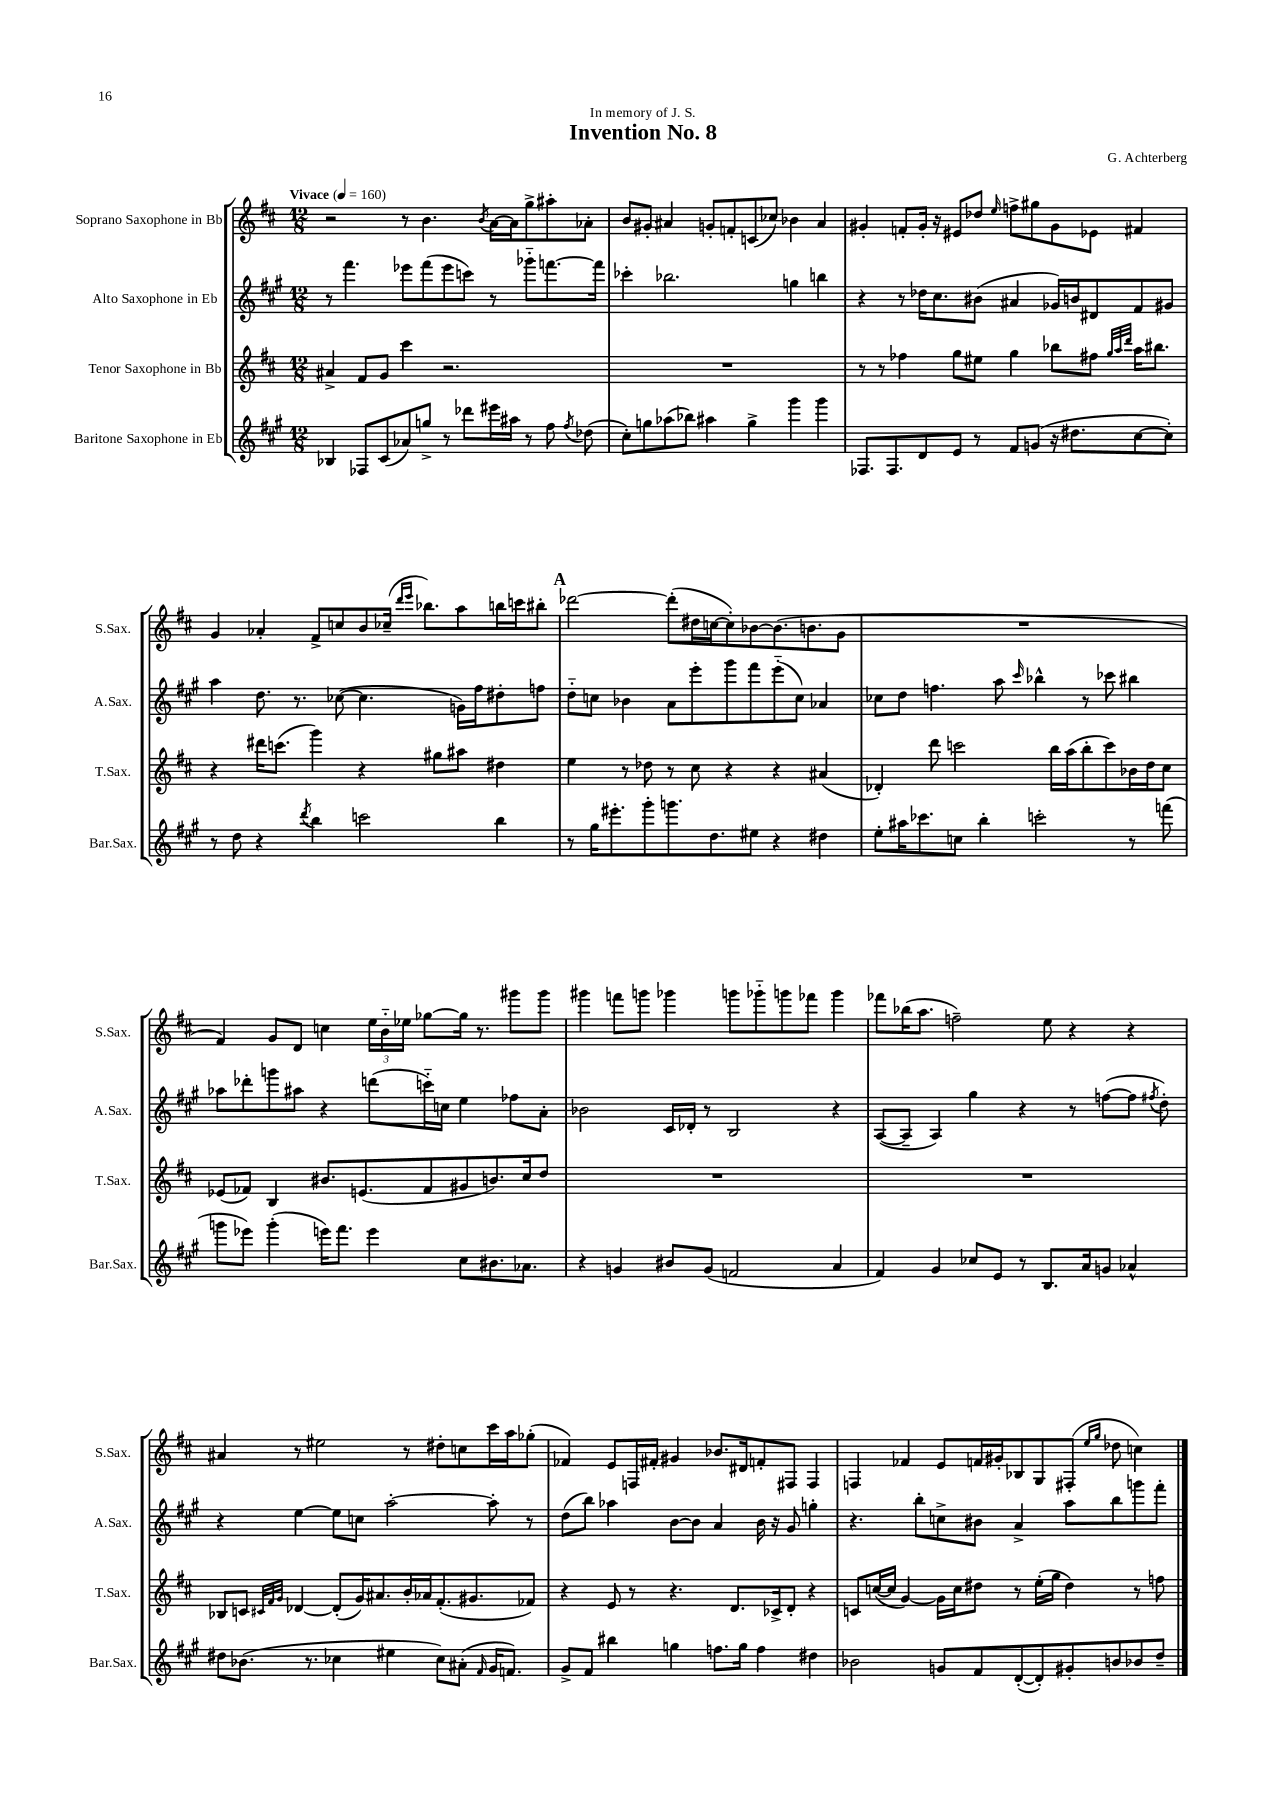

**kern	**kern	**kern	**kern
*staff4	*staff3	*staff2	*staff1
*clefG2	*clefG2	*clefG2	*clefG2
*k[f#c#g#]	*k[f#c#]	*k[f#c#g#]	*k[f#c#]
*M12/8	*M12/8	*M12/8	*M12/8
*MM160	*MM160	*MM160	*MM160
4B-	4a#^	8r	2r
.	.	4.fff#	.
8F-	8f#	.	.
(8c#	8g	.	.
8a-)	4ccc#	8eee-	8r
8gg^	.	(8fff#	4.b
8r	2.r	8eee-	.
8ddd-	.	8ccc)	.
.	.	.	8qb
16eee#	.	8r	[16a
16aa#	.	.	16a]
8r	.	8ggg-'~	8gg^
8ff#	.	[8.fff	8aa#'
8qff#	.	.	.
(8dd-	.	.	8a-'
.	.	16fff]	.
=	=	=	=
8cc#')	1.r	4ccc-'	8b
8gg	.	.	8g#'
(8aa-	.	2.bb-	4a#
8bb-)	.	.	.
4aa#	.	.	8g'
.	.	.	8f'
4gg^	.	.	(8c
.	.	.	8cc-)
4ggg#	.	4gg	4b-
4ggg#	.	4bb	4a#
=	=	=	=
8.F-	8r	4r	4g#'
.	8r	.	.
8.F-	.	.	.
.	4ff-	8r	8f'
8d	.	16dd-	16g#'
.	.	8.cc#	16r
8e	8gg	.	8e#
8r	8ee#	(8b#	8dd-
.	.	.	16qqee
8f#	4gg	4a#	8ff^
(8g	.	.	8gg#
16r	8bb-	16g-)	8g#
8.dd#	.	16b	.
.	8ff#	8d#	8e-
.	32qqgg	.	.
.	32qqaa	.	.
.	32qqddd	.	.
[8cc#	16aa	8f#	4f#
.	8.bb#	.	.
8cc#'])	.	8g#	.
=	=	=	=
8r	4r	4aa	4g
8dd	.	.	.
4r	16ddd#	8.dd	4a-'
.	(8.ccc	.	.
.	.	8.r	.
8qddd	.	.	.
4bb	4ggg)	.	8f#^
.	.	([8cc-	8cc
2ccc	4r	4.cc-]	8b
.	.	.	(16cc-~
.	.	.	16qqddd
.	.	.	16qqeee
.	.	.	8.bb-)
.	8gg#	.	.
.	8aa#	16g)	8aa
.	.	16ff#	.
4bb	4dd#	8dd#'	16bb
.	.	.	16ccc
.	.	8ff	8bb#'
=	=	=	=
8r	4ee	8dd'~	[2ddd-
16gg#	.	8cc	.
8.eee#'	.	.	.
.	8r	4b-	.
8ggg#'	8dd-	.	.
8.ggg	8r	8a	(8ddd-']
.	8cc#	8eee'	16dd#
8.dd	.	.	[16cc
.	4r	8ggg#	8cc'])
8ee#	.	8fff#	[8b-
4r	4r	(8eee'~	(8.b-]
.	.	8cc)	.
.	.	.	8.b
4dd#	(4a#	4a-	.
.	.	.	8g
=	=	=	=
8ee'	4d-')	8cc-	1.r
16aa#	.	8dd	.
8.ccc-	.	.	.
.	8ddd	4.ff	.
8cc	2ccc	.	.
4bb'	.	.	.
.	.	8aa	.
.	.	16qqccc#	.
2ccc'	.	4bb-^^	.
.	16bb	.	.
.	(16aa	.	.
.	8bb'	8r	.
.	8ccc)	8ccc-	.
8r	16b-	4bb#	.
.	16dd	.	.
(8fff	8cc#	.	.
=	=	=	=
8ggg	(8e-	8aa-	4f#)
8eee-)	8f-)	8ddd-'	.
(4ggg'	4B	8ggg	8g
.	.	8aa#	8d
16eee)	8.b#	4r	4cc
8.fff#	.	.	.
.	(8.e	.	.
4eee	.	(8ddd	24ee
.	.	.	24b'~
.	.	.	24ee-
.	8f-	16ccc'~)	[8gg-
.	.	16cc	.
8cc#	8g#	4ee	16gg-]
.	.	.	8.r
8.b#	8.b)	.	.
.	.	8ff-	8ggg#
8.a-	16cc#	.	.
.	8dd	8a'	8ggg#
=	=	=	=
4r	1.r	2b-	4ggg#
4g	.	.	8fff
.	.	.	8ggg
8b#	.	16c#	4ggg-
.	.	16d-'	.
(8g	.	8r	.
2f	.	2B	8ggg
.	.	.	8ggg-'~
.	.	.	8ggg
.	.	.	8fff-
4a	.	4r	4ggg
=	=	=	=
4f#)	1.r	([8A	8fff-
.	.	8A~]	(16bb-
.	.	.	8.aa
4g#	.	4A)	.
.	.	.	2ff~)
8cc-	.	4gg#	.
8e	.	.	.
8r	.	4r	.
8.B	.	.	8ee
.	.	8r	4r
16a	.	.	.
8g	.	([8ff	.
4a-^^	.	8ff]	4r
.	.	8qff#	.
.	.	8dd')	.
=	=	=	=
8dd#	8B-	4r	4a#
(8.b-	8c	.	.
.	32qqc#	.	.
.	32qqf#	.	.
.	32qqg	.	.
.	[4d-	[4ee	8r
8.r	.	.	.
.	.	.	2ee#
4cc-	(8d-']	8ee]	.
.	16g)	8cc	.
.	8.a#	.	.
4ee#	.	[2aa'	.
.	16b'	.	8r
.	16a-	.	.
8cc-)	(8.f#'	.	8dd#'
(8a#'	.	.	8cc
.	8.g#	.	.
16qqf#	.	.	.
16g#	.	8aa']	16ccc#
8.f)	.	.	16aa
.	8f-)	8r	(8gg-'
=	=	=	=
8g#^	4r	(8dd	4f-)
8f#	.	8bb)	.
4bb#	8e	4aa-	8e
.	8r	.	16F
.	.	.	16f#'
4gg	4.r	[8b	4g#
.	.	8b]	.
8.ff	.	4a	8.b-
.	8.d	.	.
16gg	.	.	16d#
4ff	.	16b	8f'
.	16c-^	16r	.
.	8d'	8g#	8F#
4dd#	4r	4gg'	4F#
=	=	=	=
2b-	8c	4.r	4F
.	([16cc	.	.
.	16cc]	.	.
.	[4g)	.	4f-
.	.	8bb'	.
8g	16g]	8cc^	8e
.	16cc	.	.
8f#	8dd#	8b#	16f
.	.	.	16g#'
([8d'	8r	4a^	8B-
8d'])	(16ee'	.	8G
.	16gg	.	.
8g#'	4dd#)	8aa	(8F#'
.	.	.	16qqee
.	.	.	16qqgg
8b	.	8bb	8dd-
8b-	8r	8ggg	4cc)
8dd~	8ff	8fff#'	.
==	==	==	==
*-	*-	*-	*-
